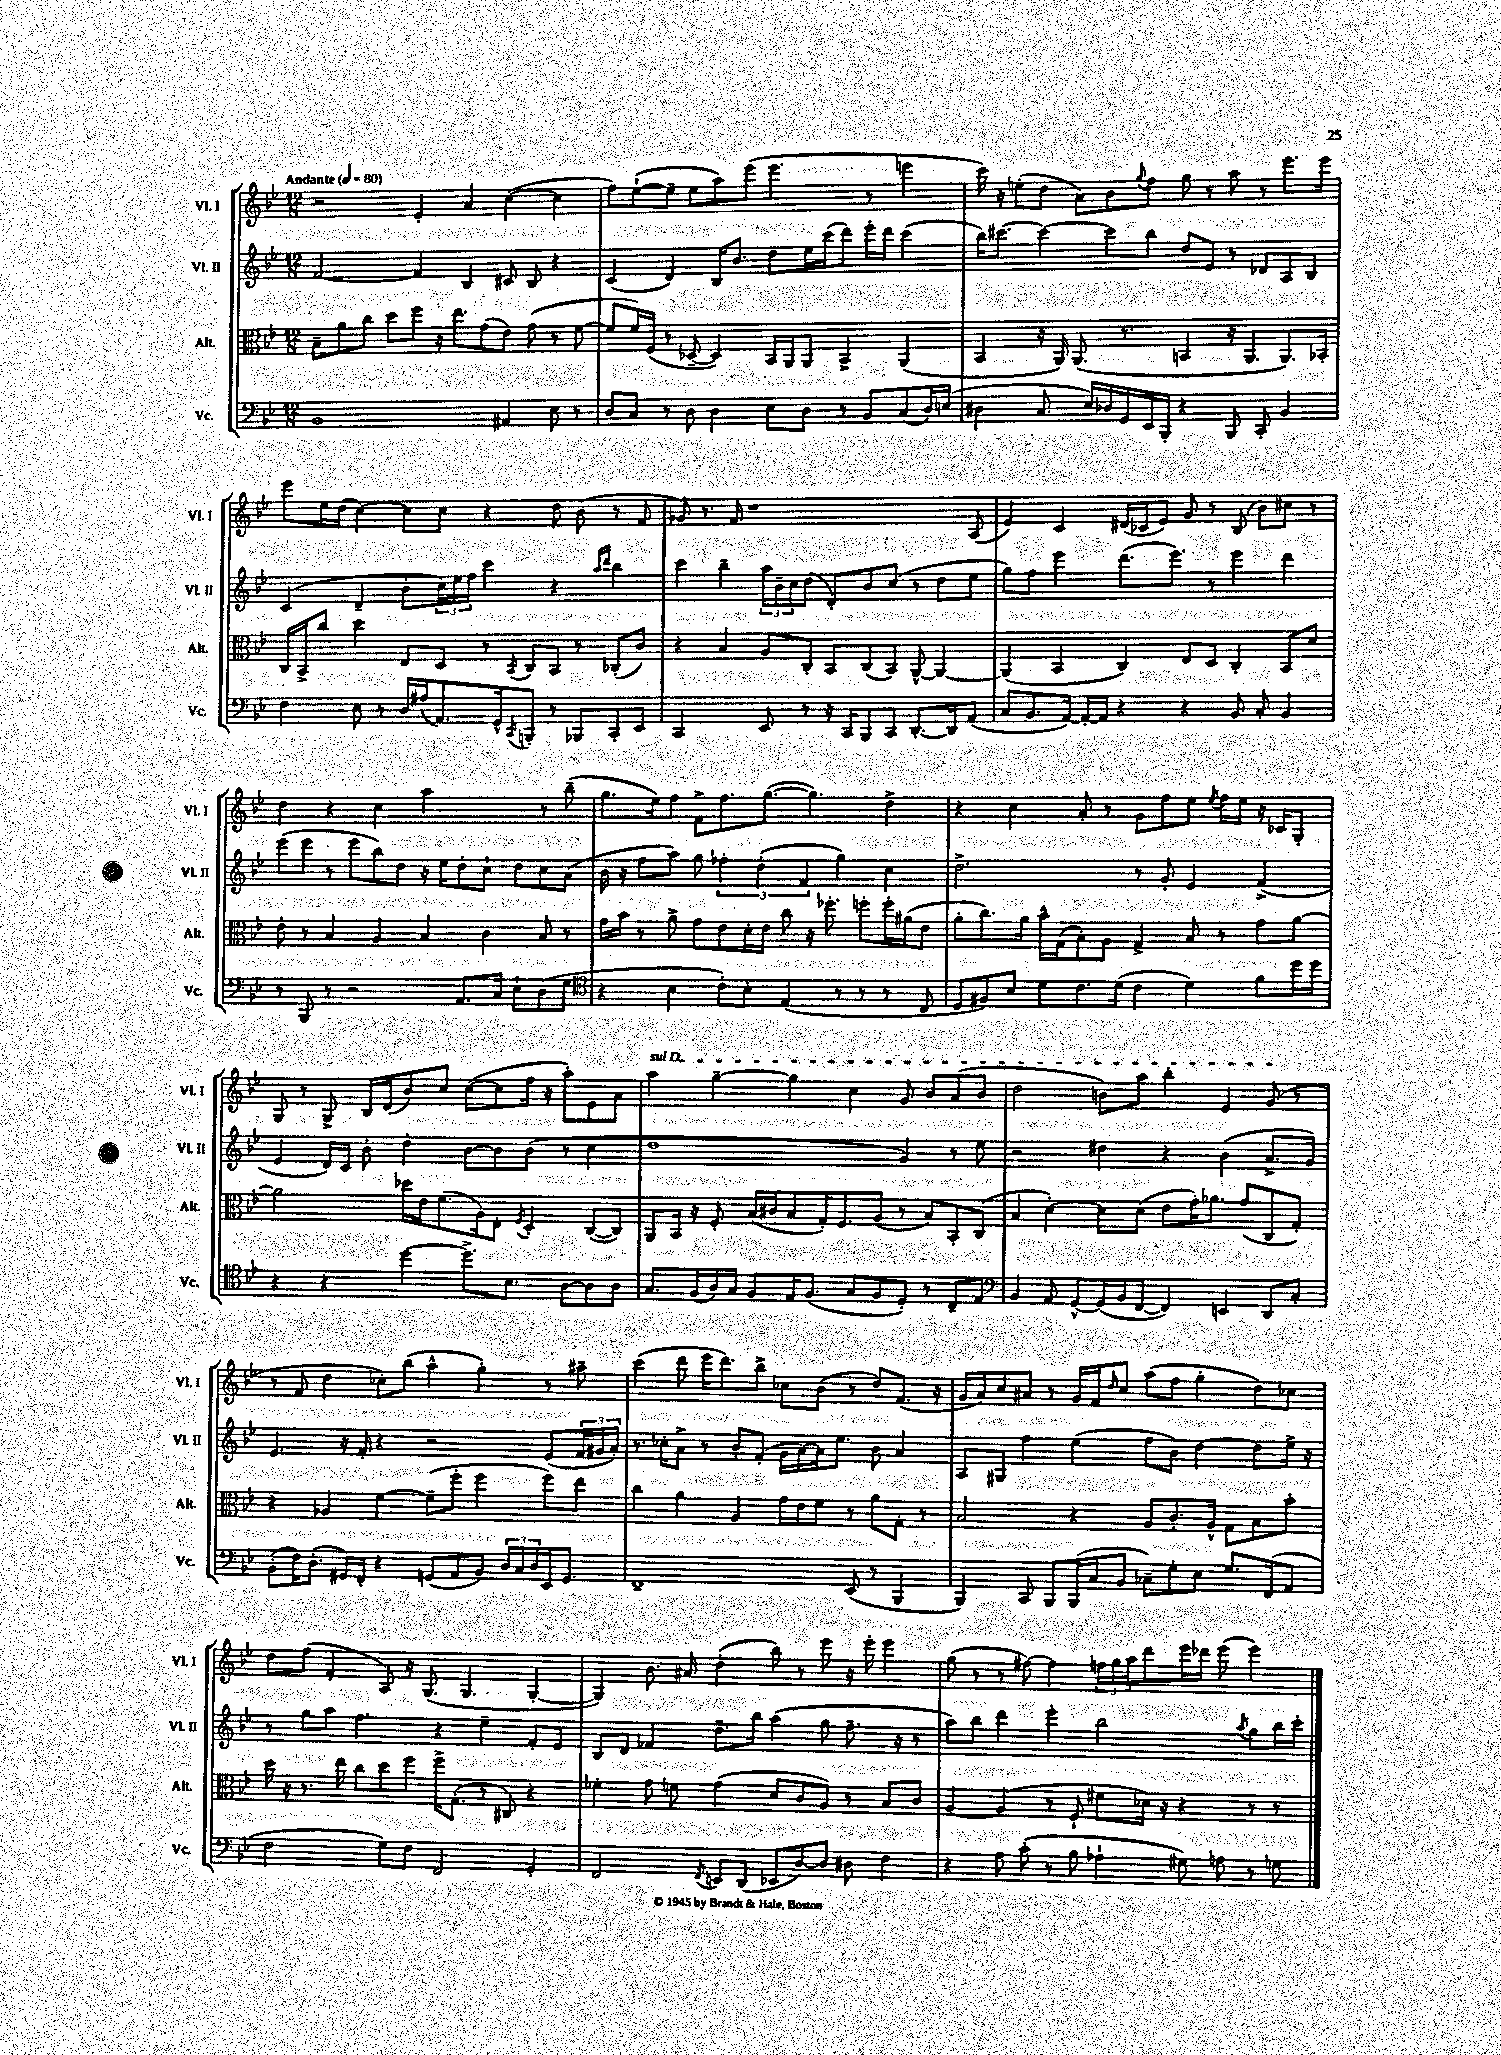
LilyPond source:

<<
\new StaffGroup <<
\new Staff = "s0" \with { instrumentName = "Vl. I" shortInstrumentName = "Vl. I" } {
    \clef treble \key bes \major \numericTimeSignature \time 12/8 \tempo "Andante" 4 = 80
    r2 ees'4-. a'4 c''4~( c''4 |
    f''8) ees''8~-!( ees''8-- ees''8 a''8) ees'''8( ees'''4. r8 e'''4 |
    c'''16) r16 e''8-.( d''8 a'8) bes'8 \appoggiatura { g''8 } f''8 g''8 r8 a''8 r8 ees'''8. ees'''16 |
    ees'''8 ees''16 d''16( c''4~) c''8 c''8 r4 d''8 bes'8( r8 f'8 |
    ges'8) r8. f'16 r1 a8( |
    ees'4) c'4 dis'16( ces'16 ees'8) g'8 r8 bes8( bes'8) cis''8 r8 |
    d''4 r4 c''4 a''2 r8 bes''8--( |
    g''8. ees''16) f''8 f'8-> f''8. g''8.~( g''4.) d''4-> |
    r4 c''4 a'8-. r8 g'8 f''8 ees''8 \acciaccatura { ees''8 } f''16 ees''16 r16 ces'16 g8-. |
    g8 r8 g8-> bes16 d'16( bes'8) c''8 c''8~( c''8 f''16 r16 a''8-.) ees'8 a'8 |
    \once \override TextSpanner.bound-details.left.text = \markup { \italic "sul D" } a''4\startTextSpan g''4~-- g''4 c''4 g'8 bes'8 a'8( bes'8 |
    d''2 b'8) a''8 bes''4-. ees'4 g'8\stopTextSpan( r8 |
    r8 f'8 d''4 ces''8-.) bes''8( a''4-^ g''4-.) r8 ais''8-- |
    c'''4( d'''8 ees'''16 d'''8.) bes''8-> ces''8 bes'8( r8 d''8) f'8.( r16 |
    g'16 a'16) c''8 ais'8 r8 g'16 f'16 \grace { d''16 } c''8 a''8( f''8 g''4-. d''8) ces''8 |
    d''8 f''8( f'4-. a8) r16 g8.( g4. g4~-. |
    g4) bes'8. ais'16 d''4-.( bes''8) r8 ees'''8 r16 ees'''16-. ees'''4 |
    g''8( r8 r8 fis''8~) fis''4 \tuplet 3/2 { f''16 g''16 a''16 } d'''8 ees'''16 des'''16 ees'''8( ees'''4) \bar "|." |
}
\new Staff = "s1" \with { instrumentName = "Vl. II" shortInstrumentName = "Vl. II" } {
    \clef treble \key bes \major \numericTimeSignature \time 12/8
    f'2~ f'4 bes4 cis'8 bes8 r4 |
    c'4( d'4) bes16 bes'8. d''8 ees''16 c'''16( d'''8) ees'''16-. d'''16 c'''4( |
    bes''16) cis'''8.~ cis'''4~ cis'''8 bes''8 d''8 ees'8 r8 des'8 a8 bes8 |
    c'4( d'4-- bes'8-. \tuplet 3/2 { c''16) ees''16 f''16 } c'''4 r4 \grace { a''16 d'''16 } bes''4 |
    c'''4 bes''4-- \tuplet 3/2 { a''16 bes'16-- c''16 } d''8( d'8-.) bes'8 c''8( r8 d''8 ees''8 |
    g''8) f''8 ees'''4 d'''8.( ees'''8.) r8 ees'''4 d'''4 |
    ees'''8( ees'''8 r8 ees'''8 bes''8) d''8 r16 ees''16 d''8-. c''8-! d''8 c''8 a'8( |
    bes'16 r16 f''8 a''8) g''8 \tuplet 3/2 { fes''4-. d''4-.( f'4 } g''4) c''4 |
    d''2.-> r8 g'8-. ees'4 f'4->( |
    ees'4 d'16) c'16 bes'8-. d''4-. bes'8~ bes'8 bes'8( r8 c''4 |
    d''1 g'4) r8 ees''8 |
    r2 dis''4 r4 bes'4( a'8.-> g'16) |
    ees'4. r16 f'16-. r4 r2 ees'8( \tuplet 3/2 { f'16 gis'16 a'16-.) } |
    r8. ces''16-. a'8-> r8 bes'8-. f'8-.( g'16 a'16~) a'16 ees''8. bes'8 a'4 |
    a8 gis8 f''4 ees''4( f''8 bes'8) d''4~ d''8 ees''16-> r16 |
    r8 g''8 a''8 f''4. r4 ees''4-- f'8-. ees'8 |
    bes8 d'8 fes'4 d''8.-- bes''16 a''4( g''8 f''8.-- r16 r8 |
    a''8) bes''8 d'''4 ees'''4-. bes''2 \acciaccatura { a''8 } g''8 bes''16 c'''16-. \bar "|." |
}
\new Staff = "s2" \with { instrumentName = "Alt." shortInstrumentName = "Alt." } {
    \clef alto \key bes \major \numericTimeSignature \time 12/8
    bes8-- a'8 c''8 d''8 f''8 r16 ees''8. g'8( ees'8) g'8( r8 f'8~ |
    f'8 f'16) f16( r8 des8~-- des4) bes,16 a,16 a,8 bes,4-> a,4( |
    bes,4 r16 a,16) a,8.( r8. b,4 r16 a,8. a,8.) bes,16-. |
    c16 bes,16-> c''8 d''4 ees8 d8 r8 \acciaccatura { bes,8 } c8 bes,8 r8 ces8-.( c'8) |
    r4 bes4 a8 c8-. bes,8 c8( bes,8) a,8~-^ a,4~ |
    a,4( bes,4 c4) ees8 d8 c4-. bes,8 d'8 |
    ees'8-. r8 bes4 a4 bes4 c'4 bes8 r8 |
    g'16 bes'16 r8 a'8-> g'8 ees'8 d'16-. ees'16 c''8 r16 fes''8.-. f''8-. f''16-. ais'16( ees'8 |
    a'8-. c''8.) a'16 bes'16-^ g16( bes8-.) a8 g4-> bes8 r8 g'8 a'8~ |
    a'2 des''16 ees'16 f'8.( a16) ees8-. \acciaccatura { f8 } d4-. c8~( c8) |
    a,8 bes,16 r16 f8-. bes16( cis'16 bes8 g16-.) f8. a8( r8 bes8) bes,8-. c8( |
    bes4 d'4~-.) d'8 d'8( ees'8 g'16-.) aes'8. g'8( c8 g8-.) |
    r4 aes4 f'4~ f'8--( f''8-. f''4 f''8) ees''8 |
    c''4 a'4 a4 g'16 ees'16 f'8 r8 a'8 g8-. r8 |
    bes2 r4 a8 c'8.-. a16-^ g8 bes8 bes'8-. |
    d''16 r16 r8. ees''16 c''8 d''8 f''8 f''16-> g8.-.( r8 cis8) r4 |
    fes'4-. g'8 f'8 g'4( d'8 c'8 a8) r8 bes8 c'8 |
    a4~ a4( r8 f8-! fis'8 des'16) r16 r4 r8 r8 \bar "|." |
}
\new Staff = "s3" \with { instrumentName = "Vc." shortInstrumentName = "Vc." } {
    \clef bass \key bes \major \numericTimeSignature \time 12/8
    bes,1 ais,4 ees8 r8 |
    d8 c8 r8 d8 d4 ees8 d8 r8 bes,8 c8( d16) e16( |
    dis4 c8. ees16) des16 g,16 ees,16 bes,,16-. r4 bes,,8 c,8-. bes,4 |
    f4 ees8 r8 d16 ais16( a,8.) g,16-^ \acciaccatura { c,8 } b,,8-. r8 bes,,8 c,8-. ees,8 |
    c,2 ees,8 r8 r16 c,16 bes,,8 c,8 d,8.~-. d,16 a,8( |
    c8 bes,8. a,16~) a,16~-. a,16 r4 r4 bes,8 c8-. bes,4 |
    r8 bes,,8 r8 r2 a,8. c16 ees8-! d8( g8 |
    \clef tenor r4 bes4 c'8-.) bes8-. ees4( r8 r8 r8 c8 |
    d8 fis8) bes8 d'8 c'8. d'16( c'4 d'4) f'8 d''16 d''16 |
    r4 r4 d''4~ d''8.-> bes8. a8~ a8 a8 |
    g8. f16( a16) g16 f8 ees16 f8.( g8 f8 d8-.) r8 c8-- ees8 |
    \clef bass bes,4 a,8 g,8~-^ g,16( bes,16 f,8~ f,4) e,4 d,8 c8-. |
    bes,8-.( f16) d8.-.( gis,16) f,16-. r4 g,8( a,8 bes,8) \tuplet 3/2 { d16 c16 d16 } ees,16 g,8. |
    f,1-- ees,8( r8 bes,,4 |
    bes,,4) c,8 bes,,8 bes,,16( c16 bes,8 ces8--) g8-. ees8 g8. f,16( a,8 |
    f2 g8) f8 f,2 g,4-. |
    f,2 \acciaccatura { f,8 } e,8 d,8( ees,8 d8~) d8 dis8 f4 |
    r4 a8 c'8-.( r8 bes8 aes4-! gis8) a8 r8 g8 \bar "|." |
}
>>
>>
\layout { \context { \Score \remove "Bar_number_engraver" } }
